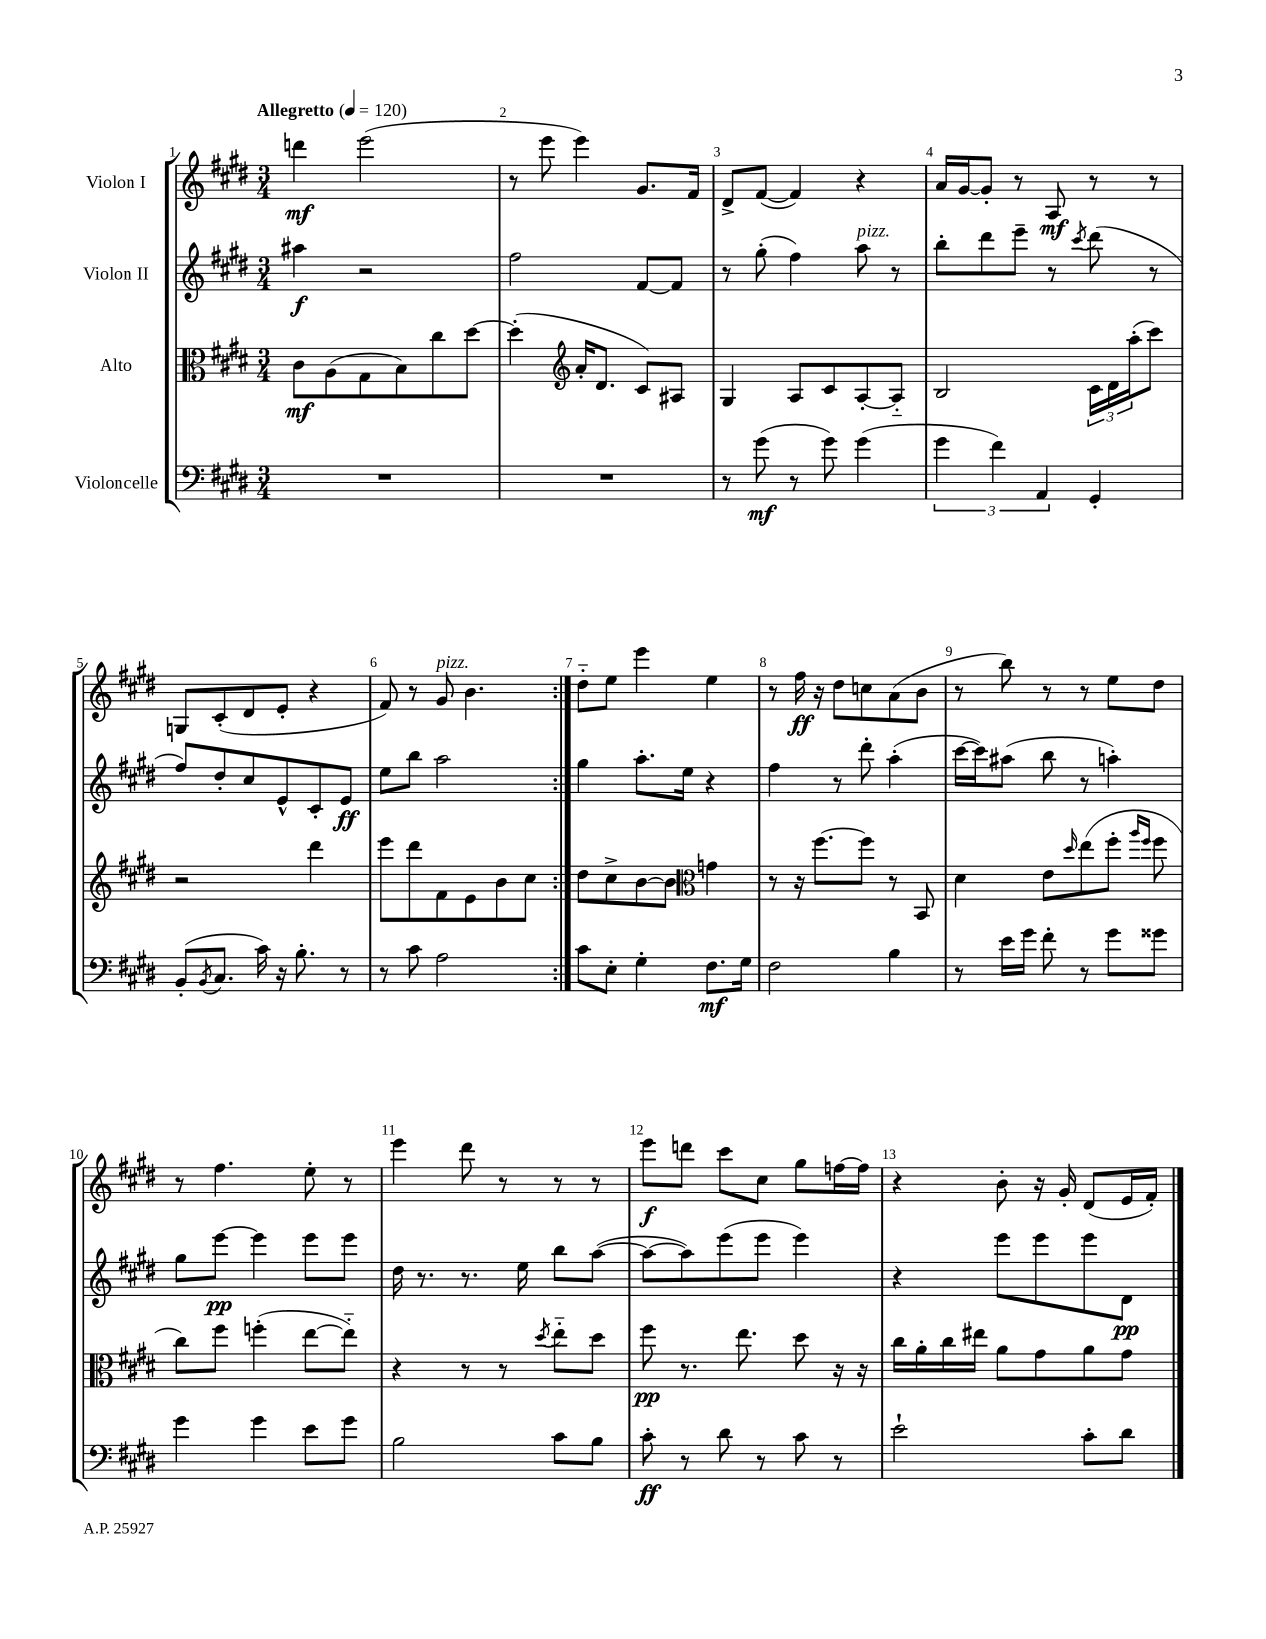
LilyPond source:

<<
\new StaffGroup <<
\new Staff = "s0" \with { instrumentName = "Violon I" } {
    \clef treble \key e \major \numericTimeSignature \time 3/4 \tempo "Allegretto" 4 = 120
    \repeat volta 2 { d'''4\mf e'''2( |
    r8 e'''8 e'''4) gis'8. fis'16 |
    dis'8-> fis'8~( fis'4) r4 |
    a'16 gis'16~ gis'8-. r8 a8\mf r8 r8 |
    g8 cis'8-.( dis'8 e'8-. r4 |
    fis'8) r8 gis'8^\markup { \italic "pizz." } b'4. | }
    dis''8-_ e''8 e'''4 e''4 |
    r8 fis''16\ff r16 dis''8 c''8 a'8( b'8 |
    r8 b''8) r8 r8 e''8 dis''8 |
    r8 fis''4. e''8-. r8 |
    e'''4 dis'''8 r8 r8 r8 |
    e'''8\f d'''8 cis'''8 cis''8 gis''8 f''16~ f''16 |
    r4 b'8-. r16 gis'16-. dis'8( e'16 fis'16-.) \bar "|." |
}
\new Staff = "s1" \with { instrumentName = "Violon II" } {
    \clef treble \key e \major \numericTimeSignature \time 3/4
    \repeat volta 2 { ais''4\f r2 |
    fis''2 fis'8~ fis'8 |
    r8 gis''8-.( fis''4) a''8^\markup { \italic "pizz." } r8 |
    b''8-. dis'''8 e'''8-- r8 \acciaccatura { cis'''8 } dis'''8( r8 |
    fis''8) dis''8-. cis''8 e'8-^ cis'8-. e'8\ff |
    e''8 b''8 a''2 | }
    gis''4 a''8.-. e''16 r4 |
    fis''4 r8 dis'''8-. a''4-.( |
    cis'''16~ cis'''16) ais''8( b''8 r8 a''4-.) |
    gis''8 e'''8~\pp e'''4 e'''8 e'''8 |
    dis''16 r8. r8. e''16 b''8 a''8~( |
    a''8~ a''8) e'''8( e'''8 e'''4) |
    r4 e'''8 e'''8 e'''8 dis'8\pp \bar "|." |
}
\new Staff = "s2" \with { instrumentName = "Alto" } {
    \clef alto \key e \major \numericTimeSignature \time 3/4
    \repeat volta 2 { cis'8\mf a8( gis8 b8) cis''8 dis''8~ |
    dis''4-.( \clef treble a'16-. dis'8. cis'8) ais8 |
    gis4 a8 cis'8 a8~-. a8-_ |
    b2 \tuplet 3/2 { cis'16 dis'16 a''16-.( } cis'''8) |
    r2 dis'''4 |
    e'''8 dis'''8 fis'8 e'8 b'8 cis''8 | }
    dis''8 cis''8-> b'8~ b'8 \clef alto g'4 |
    r8 r16 fis''8.~ fis''8 r8 b,8 |
    dis'4 e'8 \grace { dis''16 } e''8( fis''8-. \grace { a''16 fis''16 } fis''8 |
    cis''8) fis''8 f''4-.( e''8~ e''8-_) |
    r4 r8 r8 \acciaccatura { dis''8 } e''8-_ dis''8 |
    fis''8\pp r8. e''8. dis''8 r16 r16 |
    cis''16 a'16-. cis''16 eis''16 a'8 gis'8 a'8 gis'8 \bar "|." |
}
\new Staff = "s3" \with { instrumentName = "Violoncelle" } {
    \clef bass \key e \major \numericTimeSignature \time 3/4
    \repeat volta 2 { R2. |
    R2. |
    r8 gis'8\mf( r8 gis'8) gis'4( |
    \tuplet 3/2 { gis'4 fis'4) a,4 } gis,4-. |
    b,8-.( \acciaccatura { b,8 } cis8. cis'16) r16 b8.-. r8 |
    r8 cis'8 a2 | }
    cis'8 e8-. gis4-. fis8.\mf gis16 |
    fis2 b4 |
    r8 e'16 gis'16 fis'8-. r8 gis'8 gisis'8 |
    gis'4 gis'4 e'8 gis'8 |
    b2 cis'8 b8 |
    cis'8-.\ff r8 dis'8 r8 cis'8 r8 |
    e'2-! cis'8-. dis'8 \bar "|." |
}
>>
>>
\layout { \context { \Score \override BarNumber.break-visibility = ##(#f #t #t) barNumberVisibility = #all-bar-numbers-visible } }
